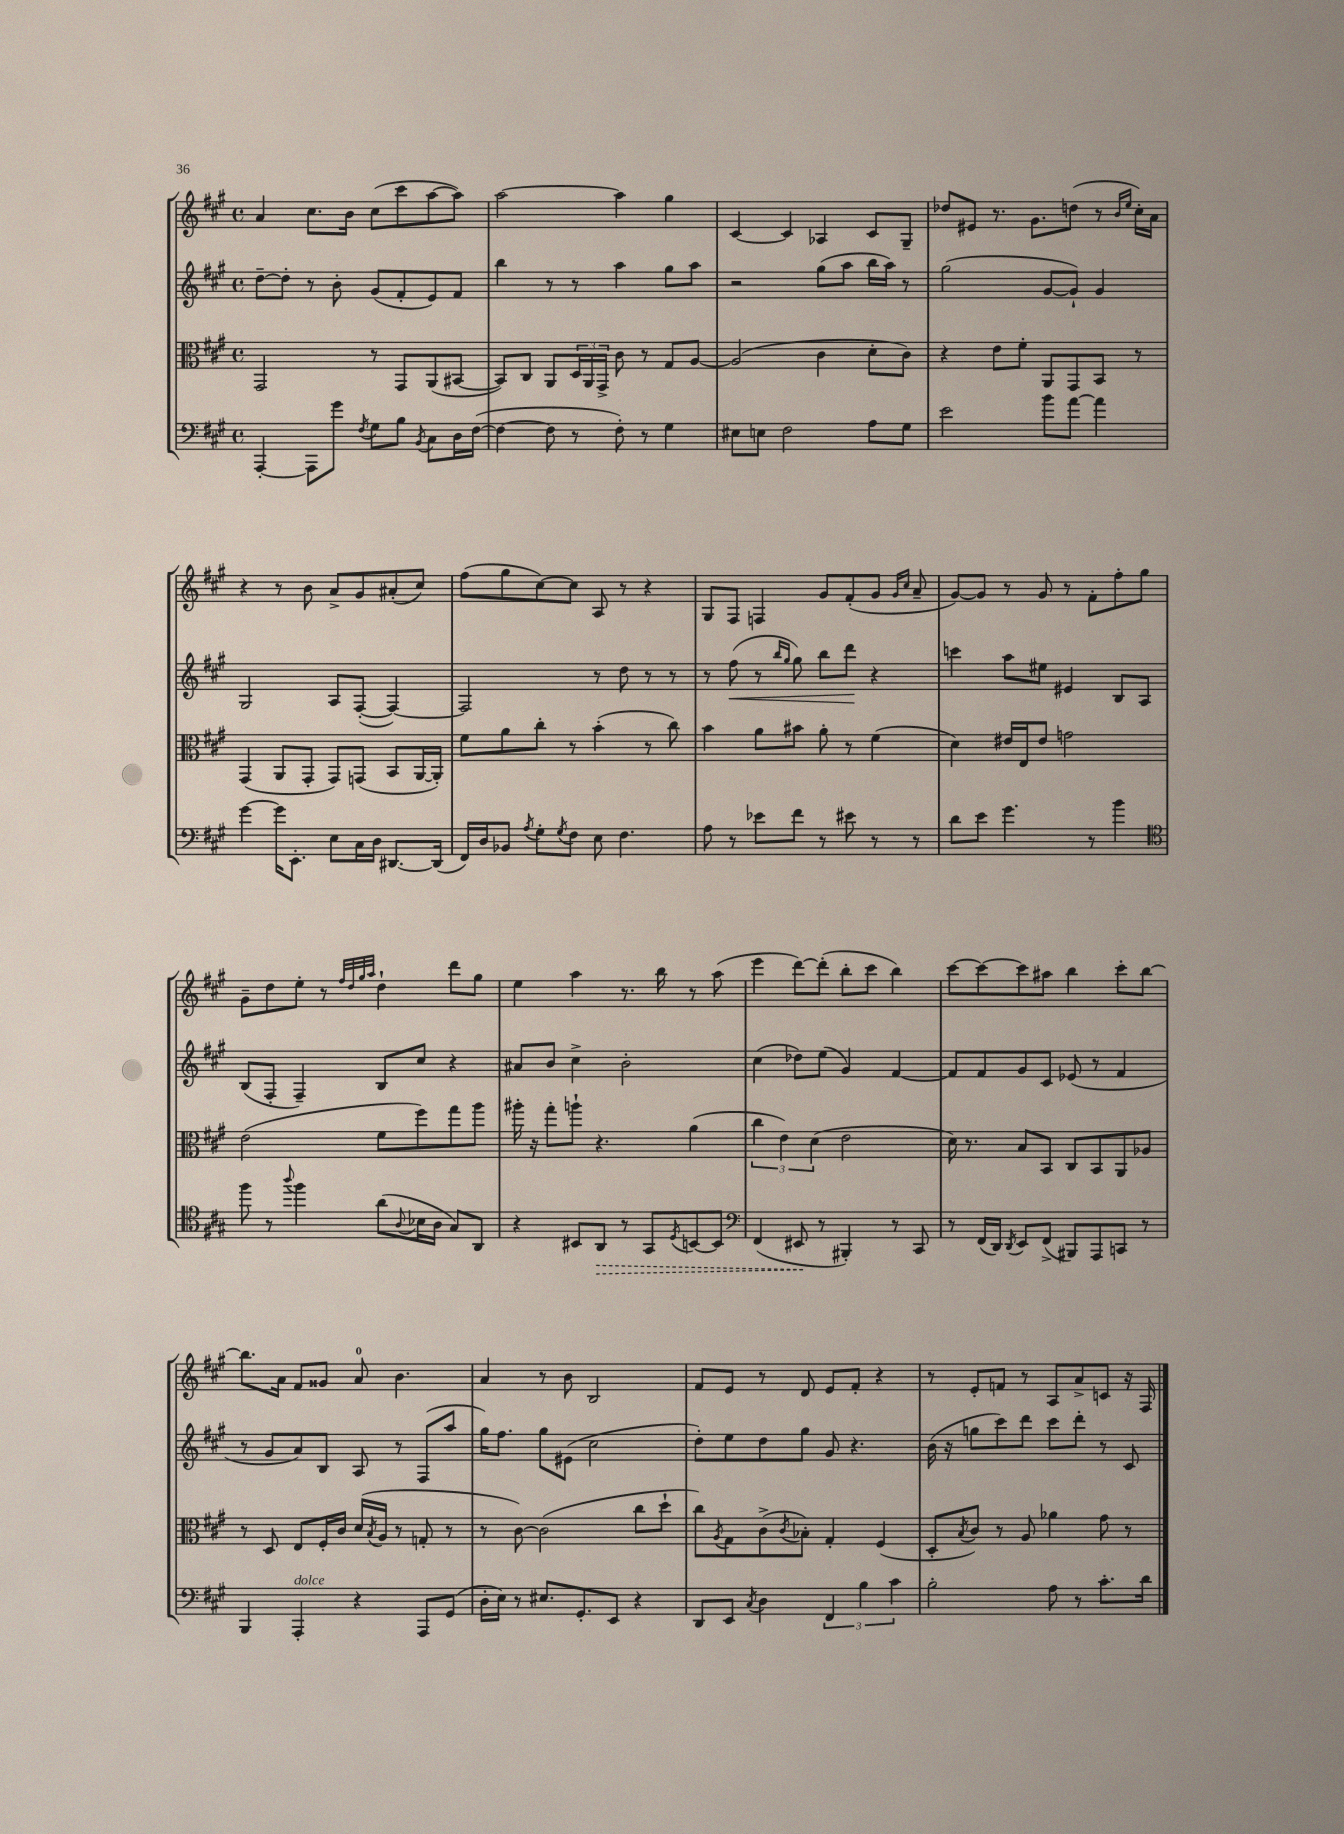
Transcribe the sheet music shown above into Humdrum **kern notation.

**kern	**kern	**kern	**kern
*staff4	*staff3	*staff2	*staff1
*clefF4	*clefC3	*clefG2	*clefG2
*k[f#c#g#]	*k[f#c#g#]	*k[f#c#g#]	*k[f#c#g#]
*M4/4	*M4/4	*M4/4	*M4/4
*met(c)	*met(c)	*met(c)	*met(c)
[4AAA'/	2GG#/	[8dd~\L	4a/
.	.	8dd'\]J	.
8AAA\]L	.	8r	8.cc#\L
8g#\J	.	8b'\	.
.	.	.	16b\Jk
8qF#/	.	.	.
8G#\L	8r	(8g#/L	(8cc#\L
8B\J	8GG#/L	8f#'/	8ccc#\
8qBB/	.	.	.
8C#\L	(8AA/	8e/)	[8aa\
16D\L	[8BB#/J	8f#/J	8aa\]J)
([16F#\JJ	.	.	.
=	=	=	=
4F#\_	8BB#/]L)	4bb\	[2aa\
.	8C#/J	.	.
8F#\]	8AA/L	8r	.
8r	24D/L	8r	.
.	24AA/	.	.
.	24GG#^/JJ	.	.
8F#'\)	8c#\	4aa\	4aa\]
8r	8r	.	.
4G#\	8G#/L	8gg#\L	4gg#\
.	[8A/J	8aa\J	.
=	=	=	=
8E#\L	(2A/]	2r	[4c#/
8E\J	.	.	.
2F#\	.	.	4c#/]
.	4c#\	(8gg#\L	4A-/
.	.	8aa\J	.
8A\L	8d'\L	16bb\LL	8c#/L
.	.	16aa\JJ)	.
8G#\J	8c#\J)	8r	8G#~/J
=	=	=	=
2e\	4r	(2gg#\	8dd-/L
.	.	.	8e#/J
.	8e\L	.	8.r
.	8f#'\J	.	.
.	.	.	8.g#\L
8b\L	8AA/L	[8g#/L	.
[8a\J	8GG#/	8g#`/]J)	(8dd\J
4a\]	8BB/J	4g#/	8r
.	.	.	16qqb/LL
.	.	.	16qqee/JJ
.	8r	.	16cc#'\LL)
.	.	.	16a\JJ
=	=	=	=
[4g#\	(4GG#/	2G#/	4r
16g#\]LK	8AA/L	.	8r
8.EE'\J	.	.	.
.	8GG#'/J	.	8b\
8E\L	8GG#/L)	8A/L	8a^/L
16C#\L	(8GG/J	([8F#'/J	8g#/
16D\JJ	.	.	.
[8.DD#/L	8BB/L	4F#/_)	(8a#'/
.	[16AA/L	.	8cc#/J)
(16DD#/]Jk	16AA'/]JJ)	.	.
=	=	=	=
16FF#/LL)	8f#\L	2F#/]	(8ff#\L
16D/J	.	.	.
8BB-/J	8a\	.	8gg#\
8qA/	.	.	.
8G#'\L	8cc#'\J	.	[8cc#\)
8qG#/	.	.	.
8F#\J	8r	.	8cc#\]J
8E\	(4b'\	8r	8A/
4.F#\	.	8dd\	8r
.	8r	8r	4r
.	8cc#\)	8r	.
=	=	=	=
8A\	4b\	8r	8G#/L
8r	.	(8ff#\	8F#/J
8e-\L	8a\L	8r	4F/
.	.	16qqbb/LL	.
.	.	16qqgg#/JJ	.
8f#\J	8b#\J	8gg#\)	.
8r	8a'\	8bb\L	8g#/L
8e#\	8r	8ddd\J	(8f#'/
8r	(4f#\	4r	8g#/J
.	.	.	16qqg#/LL
.	.	.	16qqcc#/JJ
8r	.	.	8a~/
=	=	=	=
8d\L	4d\)	4ccc\	[8g#/L)
8e\J	.	.	8g#/]J
4.g#\	16e#/LL	8aa\L	8r
.	16E/J	.	.
.	8e#/J	8ee#\J	8g#/
.	2g\	4e#/	8r
8r	.	.	8f#'\L
4b\	.	8B/L	8ff#'\
.	.	8A/J	8gg#\J
=	=	=	=
*clefC4	*	*	*
8ff#\	(2e\	(8B/L	8g#~\L
8r	.	8F#'/J	8dd\
8qqaa/	.	.	.
4ff#\	.	4F#~/)	8ee'\J
.	.	.	8r
.	.	.	32qqff#/LLL
.	.	.	32qqdd/
.	.	.	32qqgg#/
.	.	.	32qqaa/JJJ
(8a\L	8f#\L	8B/L	4dd`\
8qqA/	.	.	.
16B-\L	8ff#\)	8cc#/J	.
16A\JJ	.	.	.
8G#/L)	8gg#\	4r	8ddd\L
8AA/J	8aa\J	.	8gg#\J
=	=	=	=
4r	16aa#'\	8a#/L	4ee\
.	16r	.	.
.	8gg#'\L	8b/J	.
8BB#/L	8aa`\J	4cc#^\	4aa\
8AA/J	4.r	.	.
8r	.	2b'\	8.r
8GG#/L	.	.	.
.	.	.	16bb\
8qD/	.	.	.
[8BB/	(4a\	.	8r
8BB/]J	.	.	(8aa\
=	=	=	=
*clefF4	*	*	*
(4FF#/	6cc#\	(4cc#\	4eee\
.	6e\)	.	.
8EE#/	.	8dd-\L)	[8ddd\L)
.	(6d\	.	.
8r	.	(8ee\J	(8ddd'\]J
4BBB#'/)	2e\	4g#/)	8bb'\L
.	.	.	8ccc#\J
8r	.	[4f#/	4bb\)
8CC#/	.	.	.
=	=	=	=
8r	16d\)	8f#/]L	[8ccc#\L
.	8.r	.	.
(16FF#/LL	.	8f#/	8ccc#\_
16DD/JJ)	.	.	.
8qDD/	.	.	.
8EE/L	8B/L	8g#/	8ccc#\]
(8FF#^/J	8BB/J	8c#/J	8aa#\J
8BBB#/L)	8C#/L	(8e-/	4bb\
8AAA/	8BB/	8r	.
8CC/J	8AA/	4f#/	8ccc#'\L
8r	8A-/J	.	[8bb\J
=	=	=	=
4BBB/	8r	8r	8.bb\]L
.	8D/	8g#/L	.
.	.	.	16a\Jk
4AAA'/	8E/L	8a/)	8f#/L
.	16F#'/L	8B/J	8g##/J
.	16c#/JJ	.	.
4r	(16d/LL	8A/	8a/
.	8qB/	.	.
.	16A/JJ	.	.
.	8r	8r	4.b\
8AAA/L	8G'/	(8F#/L	.
(8GG#/J	8r	8aa/J	.
=	=	=	=
16D'\LL	8r	16gg#\LK)	4a/
16E\JJ)	.	8.ff#\J	.
8r	[8c#\)	.	.
8.E#/L	(2c#\]	8gg#\L	8r
.	.	(8e#\J	8b\
8.GG#'/	.	.	.
.	.	2cc#\	2B/
8EE/J	.	.	.
4r	8cc#\L	.	.
.	8dd`\J	.	.
=	=	=	=
8DD/L	8cc#\L)	8dd'\L)	8f#/L
.	8qA/	.	.
8EE/J	8G#\	8ee\	8e/J
8qC#/	.	.	.
4D\	(8c#^\	8dd\	8r
.	8qc#/	.	.
.	8B-'\J)	8gg#\J	8d/
6FF#/	4G#'/	8g#/	8e/L
.	.	4.r	8f#'/J
6B\	.	.	.
.	(4F#/	.	4r
6c#\	.	.	.
=	=	=	=
2B'\	8D'/L	(16b\	8r
.	.	16r	.
.	8qB/	.	.
.	8c#/J)	8gg\L	8e'/L
.	8r	8ccc#\)	8f/J
.	8A/	8ddd\J	8r
8A\	4a-\	8ccc#\L	8A/L
8r	.	8ddd'\J	8a^/
8.c#'\L	8g#\	8r	8c/J
.	8r	8c#/	16r
16d\Jk	.	.	16F#/
==	==	==	==
*-	*-	*-	*-
